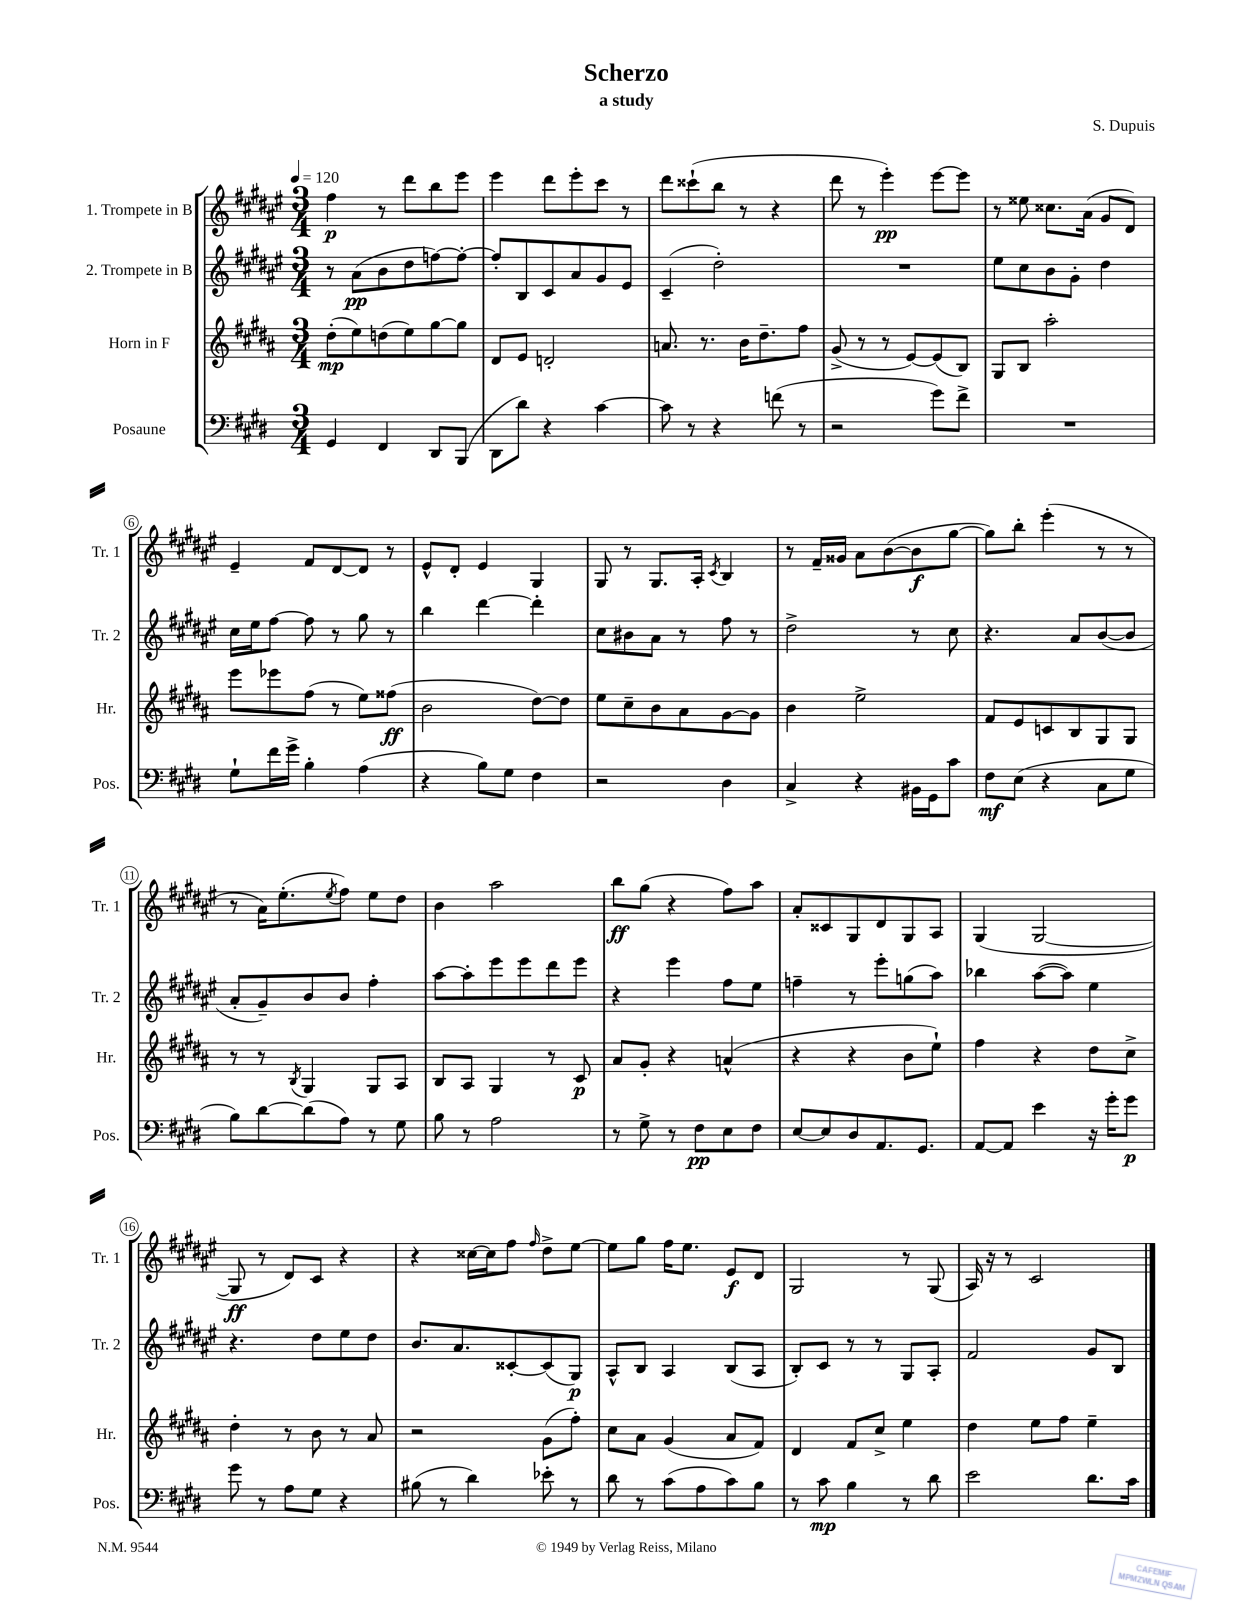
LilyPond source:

\header { title = "Scherzo" composer = "S. Dupuis" subtitle = "a study" }
<<
\new StaffGroup <<
\new Staff = "s0" \with { instrumentName = "1. Trompete in B" shortInstrumentName = "Tr. 1" } {
    \clef treble \key fis \major \numericTimeSignature \time 3/4 \tempo 4 = 120
    fis''4\p r8 dis'''8 b''8 eis'''8 |
    eis'''4 dis'''8 eis'''8-. cis'''8 r8 |
    dis'''8 cisis'''8-!( b''8 r8 r4 |
    dis'''8 r8 eis'''4-.\pp) eis'''8~ eis'''8 |
    r8 eisis''8 cisis''8. ais'16( gis'8 dis'8) |
    eis'4-- fis'8 dis'8~ dis'8 r8 |
    eis'8-^ dis'8-. eis'4 gis4 |
    gis8 r8 gis8. ais16-. \acciaccatura { cis'8 } b4 |
    r8 fis'16-- gisis'16 ais'8 b'8~( b'8\f gis''8~ |
    gis''8) b''8-. eis'''4-.( r8 r8 |
    r8 ais'16) eis''8.-.( \acciaccatura { eis''8 } fis''8) eis''8 dis''8 |
    b'4 ais''2 |
    b''8\ff gis''8( r4 fis''8) ais''8 |
    ais'8-. cisis'8 gis8 dis'8 gis8 ais8 |
    gis4( gis2~ |
    gis8\ff r8 dis'8) cis'8 r4 |
    r4 cisis''16~ cisis''16 fis''8 \grace { fis''16 } dis''8-> eis''8~ |
    eis''8 gis''8 fis''16 eis''8. eis'8\f dis'8 |
    gis2 r8 gis8( |
    ais16) r16 r8 cis'2 \bar "|." |
}
\new Staff = "s1" \with { instrumentName = "2. Trompete in B" shortInstrumentName = "Tr. 2" } {
    \clef treble \key fis \major \numericTimeSignature \time 3/4
    r8 ais'8\pp( b'8 dis''8 f''8~) f''8~-. |
    f''8-. b8 cis'8 ais'8 gis'8 eis'8 |
    cis'4--( dis''2-.) |
    R2. |
    eis''8 cis''8 b'8 gis'8-. dis''4 |
    cis''16 eis''16 fis''8~ fis''8 r8 gis''8 r8 |
    b''4 dis'''4~ dis'''4-. |
    cis''8 bis'8 ais'8 r8 fis''8 r8 |
    dis''2-> r8 cis''8 |
    r4. ais'8 b'8~( b'8 |
    ais'8-. gis'8--) b'8 b'8 fis''4-. |
    ais''8~ ais''8-. eis'''8 eis'''8 dis'''8 eis'''8 |
    r4 eis'''4 fis''8 eis''8 |
    f''4-- r8 eis'''8-. g''8( ais''8) |
    bes''4 ais''8~( ais''8) eis''4 |
    r4. dis''8 eis''8 dis''8 |
    b'8. ais'8. cisis'8~-. cisis'8( gis8\p) |
    ais8-^ b8 ais4 b8( ais8 |
    b8-.) cis'8 r8 r8 gis8 ais8-. |
    fis'2 gis'8 b8 \bar "|." |
}
\new Staff = "s2" \with { instrumentName = "Horn in F" shortInstrumentName = "Hr." } {
    \clef treble \key b \major \numericTimeSignature \time 3/4
    dis''8-.\mp( e''8) d''8( e''8) gis''8~ gis''8 |
    dis'8 e'8 d'2-. |
    a'8. r8. b'16 dis''8.-- fis''8 |
    gis'8->( r8 r8 e'8~) e'8( b8) |
    gis8 b8 ais''2-. |
    e'''8 ees'''8 fis''8( r8 e''8) fisis''8\ff( |
    b'2 dis''8~) dis''8 |
    e''8 cis''8-- b'8 ais'8 gis'8~ gis'8 |
    b'4 e''2-> |
    fis'8 e'8 c'8 b8 gis8 gis8 |
    r8 r8 \acciaccatura { b8 } gis4 gis8 ais8 |
    b8 ais8 gis4 r8 cis'8\p |
    ais'8 gis'8-. r4 a'4-^( |
    r4 r4 b'8 e''8-!) |
    fis''4 r4 dis''8 cis''8-> |
    dis''4-. r8 b'8 r8 ais'8 |
    r2 gis'8( fis''8-.) |
    cis''8 ais'8 gis'4( ais'8 fis'8) |
    dis'4 fis'8 cis''8-> e''4 |
    dis''4 e''8 fis''8 e''4-- \bar "|." |
}
\new Staff = "s3" \with { instrumentName = "Posaune" shortInstrumentName = "Pos." } {
    \clef bass \key e \major \numericTimeSignature \time 3/4
    gis,4 fis,4 dis,8 b,,8( |
    dis,8 dis'8) r4 cis'4~ |
    cis'8 r8 r4 f'8( r8 |
    r2 gis'8) fis'8-> |
    R2. |
    gis8-! fis'16 gis'16-> b4-. a4( |
    r4 b8) gis8 fis4 |
    r2 dis4 |
    cis4-> r4 bis,16 gis,16 cis'8 |
    fis8\mf e8( r4 cis8 gis8 |
    b8) dis'8~ dis'8( a8) r8 gis8 |
    b8 r8 a2 |
    r8 gis8-> r8 fis8\pp e8 fis8 |
    e8~ e8 dis8 a,8. gis,8. |
    a,8~ a,8 e'4 r16 gis'16-. gis'8\p |
    gis'8 r8 a8 gis8 r4 |
    bis8( r8 dis'4) ees'8-. r8 |
    dis'8 r8 cis'8( a8 cis'8) b8 |
    r8 cis'8\mp b4 r8 dis'8 |
    e'2 dis'8. cis'16 \bar "|." |
}
>>
>>
\layout { \context { \Score \override BarNumber.stencil = #(make-stencil-circler 0.1 0.3 ly:text-interface::print) } }
